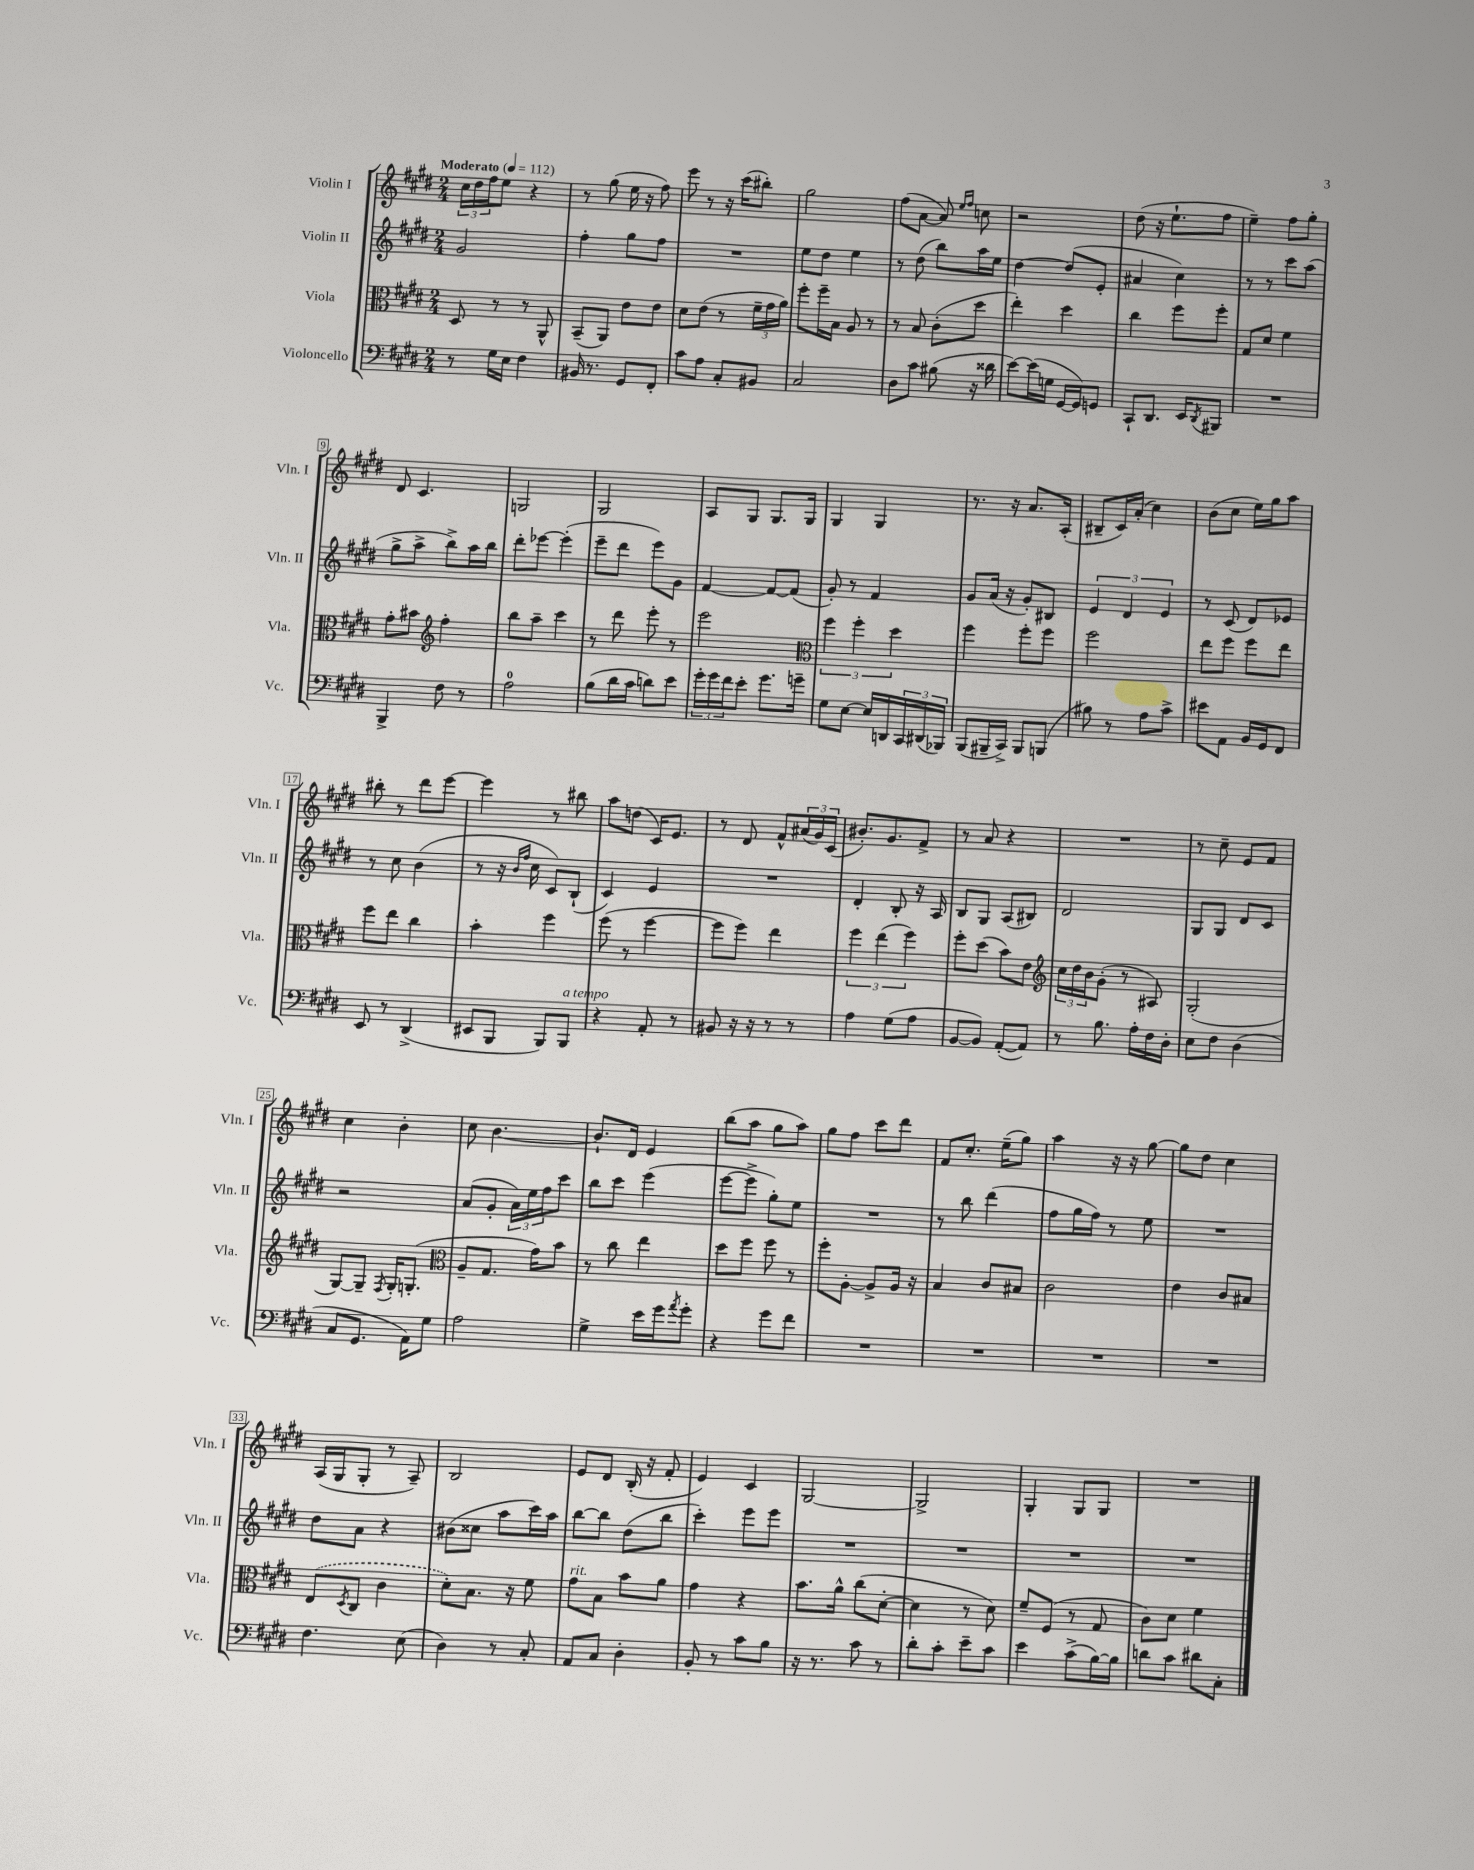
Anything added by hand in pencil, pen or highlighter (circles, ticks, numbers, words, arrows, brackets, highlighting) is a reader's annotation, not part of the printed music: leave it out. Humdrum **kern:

**kern	**kern	**kern	**kern
*staff4	*staff3	*staff2	*staff1
*clefF4	*clefC3	*clefG2	*clefG2
*k[f#c#g#d#]	*k[f#c#g#d#]	*k[f#c#g#d#]	*k[f#c#g#d#]
*M2/4	*M2/4	*M2/4	*M2/4
*MM112	*MM112	*MM112	*MM112
8r	8D#/	2g#/	24cc#\LL
.	.	.	24dd#\
.	.	.	24ff#\J
16G#\LL	8r	.	8ee\J
16E\JJ	.	.	.
4F#\	8r	.	4r
.	8AA^^/	.	.
=	=	=	=
16BB#/	(8BB~/L	4ff#'\	8r
8.r	.	.	.
.	8AA/J)	.	(8gg#\
8GG#/L	8e\L	8gg#\L	16ee\
.	.	.	16r
8FF#'/J	8e\J	8ff#\J	8ff#\)
=	=	=	=
8c#\L	8d#\L	2r	8eee\
8A\J	(8e\J	.	8r
8C#'/L	8r	.	16r
.	.	.	(16ccc#\LK
8BB#/J	24f#~\LL	.	8bb#'\J)
.	24g#\	.	.
.	24a\JJ)	.	.
=	=	=	=
2C#/	8ff#'\L	8ee\L	2gg#\
.	16ff#~\L	8dd#\J	.
.	16B\JJ	.	.
.	8A/	4ee\	.
.	8r	.	.
=	=	=	=
8D#\L	8r	8r	(8ff#\L
8c#\J	8B/	(8dd#\	[8a\J
(8B#\	(8c#'\L	8bb\L)	8a/])
.	.	.	16qqee/LL
.	.	.	16qqff#/JJ
16r	8dd#\J	16aa\L	8cc\
16d##\	.	16ee\JJ	.
=	=	=	=
[8e\L)	4ee'\)	[4dd#\	2r
(16e\]L	.	.	.
16G\JJ	.	.	.
[16GG#/LL	4dd#\	(8dd#/]L	.
16GG#/]J)	.	.	.
8GG/J	.	8e'/J	.
=	=	=	=
8CC#`/L	4cc#\	4a#/	(8dd#\
8.DD#/J	.	.	16r
.	.	.	8.ee`\L
.	8ff#\L	4cc#\)	.
16EE/LK	.	.	.
8qDD#/	.	.	.
8BBB#/J	8ff#'\J	.	8ff#\J
=	=	=	=
2r	8G#/L	8r	4ee~\)
.	8d#/J	8r	.
.	4f#\	8ccc#\L	8ff#\L
.	.	(8aa\J	8gg#'\J
=	=	=	=
4BBB^/	8g#'\L	8gg#^\L	8d#/
.	8b#\J	8aa^\J	4.c#/
*	*clefG2	*	*
8F#\	4ff#'\	8bb^\L)	.
8r	.	16aa\L	.
.	.	16bb\JJ	.
=	=	=	=
2A\	8bb\L	8ddd#'\L	2G/
.	8aa~\J	[8eee-\J	.
.	4ccc#\	(4eee-'\]	.
=	=	=	=
(8B\L	8r	8eee~\L	2G#/
16d#\L	8ddd#\	8ddd#\J	.
16c#\JJ	.	.	.
8d\L)	8eee'\	8eee\L)	.
8e\J	8r	8g#\J	.
=	=	=	=
24g#'\LL	2eee\	[4f#/	8A/L
24g#\	.	.	.
24f#\J	.	.	.
8e'\J	.	.	8G#/J
8.g#\L	.	8f#/_L	8.G#/L
.	.	(8f#/]J	.
16g~\Jk	.	.	16G#/Jk
=	=	=	=
*	*clefC3	*	*
8G#\L	6ff#\	8g#'/)	4G#/
[8E\J	.	8r	.
.	6ff#'\	.	.
16E/]LL	.	4f#/	4G#/
16DD/	.	.	.
.	6dd#\	.	.
24CC#/	.	.	.
(24DD#/	.	.	.
24BBB-/JJ)	.	.	.
=	=	=	=
(8BBB/L	4ff#\	8g#/L	8.r
16BBB#~/L	.	(16a/Jk	.
16CC#^/JJ)	.	16r	16r
8BBB#/L	8ff#'\L	8g#'/L)	8.a/L
(8BBB/J	8ff#\J	8B#/J	.
.	.	.	(16A'/Jk
=	=	=	=
8B#\)	2ff#\	6e/	8B#~/L
8r	.	.	16c#/L)
.	.	6d#/	.
.	.	.	(16a'/JJ
8A\L	.	.	4cc#\)
.	.	6e/	.
8c#^\J	.	.	.
=	=	=	=
8e#\L	8ee\L	8r	(8b\L
8AA\J	8ff#\J	(8c#/	8cc#\J
16BB/LL	8ff#\L	8d#/L)	16ee\LL)
16GG#/J	.	.	16gg#\J
8FF#/J	8ee\J	8e-/J	8aa\J
=	=	=	=
8EE/	8ff#\L	8r	8bb#'\
8r	8ee\J	8cc#\	8r
(4DD#^/	4cc#\	(4b\	8ddd#\L
.	.	.	[8eee\J
=	=	=	=
8EE#/L	4b'\	8r	4eee\]
8BBB/J	.	16r	.
.	.	16qqb/LL	.
.	.	16qqff#/JJ	.
.	.	16cc#\	.
8BBB/L)	4ff#\	8c#/L)	8r
8BBB/J	.	(8B`/J	8bb#\
=	=	=	=
4r	(8ff#\	4c#/)	8aa\L
.	8r	.	(8dd\J
8AA'/	[4ff#\	4e/	16c#/LK)
.	.	.	8.e/J
8r	.	.	.
=	=	=	=
8BB#/	8ff#\]L	2r	8r
16r	8ff#\J)	.	8d#/
16r	.	.	.
8r	4ee\	.	8f#^^/L
8r	.	.	(24a#/L
.	.	.	24g#/)
.	.	.	(24c#/JJ
=	=	=	=
4A\	6ff#\	4d#'/	8.b#'/L)
.	(6ee\	.	.
.	.	.	8.g#/
(8G#\L	.	8B'/	.
.	6ff#\)	.	.
8A\J	.	16r	8f#^/J
.	.	16A/	.
=	=	=	=
[8BB/L	8ff#'\L	8B/L	8r
8BB/]J)	(8dd#\J	8G#/J	8a/
([8AA'/L	8b\L)	(8A/L	4r
8AA/]J)	8e\J	8B#/J)	.
=	=	=	=
*	*clefG2	*	*
8r	24cc#\LL	2d#/	2r
.	24dd#\	.	.
.	24b\J	.	.
8.B\	(8g#'\J	.	.
.	8r	.	.
16A'\LL	.	.	.
16F#\	8A#/)	.	.
16D#'\JJ	.	.	.
=	=	=	=
8E\L	(2G#'/	8G#/L	8r
8F#\J	.	8G#/J	8cc#~\
(4D#\	.	8d#/L	8e/L
.	.	8c#/J	8f#/J
=	=	=	=
8C#/L	[8G#/L)	2r	4cc#\
8.GG#/J	8G#~/]J	.	.
.	8qF#/	.	.
.	16G#'/LK	.	4b'\
16AA\LK)	(8.G'/J	.	.
8G#\J	.	.	.
=	=	=	=
*	*clefC3	*	*
2A\	8A~/L	(8a/L	8cc#\
.	8.G#/J	8g#'/J	[4.b\
.	.	24a\LL)	.
.	.	24ee\	.
.	16g#\LK)	.	.
.	.	24ff#\J	.
.	8b\J	8ccc#\J	.
=	=	=	=
4G#^\	8r	8bb\L	8.b`/]L
.	8cc#\	8ccc#\J	.
.	.	.	16d#/Jk
16e\LL	4ee\	(4eee\	4e/
16g#\J	.	.	.
8qa/	.	.	.
8g#'\J	.	.	.
=	=	=	=
4r	8dd#\L	[8eee\L	(8bb\L
.	8ff#\J	8eee^\]J	8aa\J
8g#\L	8ff#\	8gg#'\L)	8gg#\L
8f#\J	8r	8ee\J	8aa\J)
=	=	=	=
2r	8ff#'\L	2r	8gg#\L
.	[8A'\J	.	8ff#\J
.	8A^/]L	.	8ccc#\L
.	16A/Jk	.	8ddd#\J
.	16r	.	.
=	=	=	=
2r	4B/	8r	8f#/L
.	.	8bb\	8.cc#'/J
.	8c#/L	(4ddd#\	.
.	.	.	(16ee~\LK
.	8B#/J	.	8gg#\J)
=	=	=	=
2r	2c#\	8ff#\L	4aa\
.	.	16gg#\L	.
.	.	16ff#\JJ)	.
.	.	8r	16r
.	.	.	16r
.	.	8ee\	[8gg#\
=	=	=	=
2r	4e\	2r	8gg#\]L
.	.	.	8dd#\J
.	8c#/L	.	4cc#\
.	8B#/J	.	.
=	=	=	=
4.F#\	(8E/L	8dd#\L	(16A/LL
.	.	.	16G#/J
.	8qD#/	.	.
.	8C#/J	8a\J	8G#'/J
.	4c#\	4r	8r
(8E\	.	.	8A~/)
=	=	=	=
4D#\)	8d#'\L)	(8b#\L	2B/
.	8.B\J	8cc##\J	.
8r	.	8aa\L	.
.	16r	.	.
8C#'/	8f#\	16ccc#\L)	.
.	.	16aa\JJ	.
=	=	=	=
8AA/L	8g#\L	[8bb\L	8e/L
8C#/J	8B\J	8bb\]J	8d#/J
4D#'\	8b\L	(8dd#\L	(16B'/
.	.	.	16r
.	8a\J	8bb\J	8f#'/
=	=	=	=
8BB'/	4g#\	4ccc#'\)	4e/)
8r	.	.	.
8c#\L	4r	8eee\L	4c#/
8B\J	.	8eee\J	.
=	=	=	=
16r	8.b\L	2r	[2G#/
8.r	.	.	.
.	16a^^\Jk	.	.
8c#\	(8cc#\L	.	.
8r	[8d#'\J	.	.
=	=	=	=
8d#'\L	4d#\]	2r	2G#^/]
8c#'\J	.	.	.
8e~\L	8r	.	.
8c#\J	8d#\)	.	.
=	=	=	=
4e\	8f#~/L	2r	4G#'/
.	(8F#/J	.	.
(8c#^\L	8r	.	8G#/L
[16B\L)	8G#/	.	8G#/J
16B\]JJ	.	.	.
=	=	=	=
8d\L	8c#\L)	2r	2r
8c#\J	8d#\J	.	.
8d#\L	4f#\	.	.
8C#'\J	.	.	.
==	==	==	==
*-	*-	*-	*-
